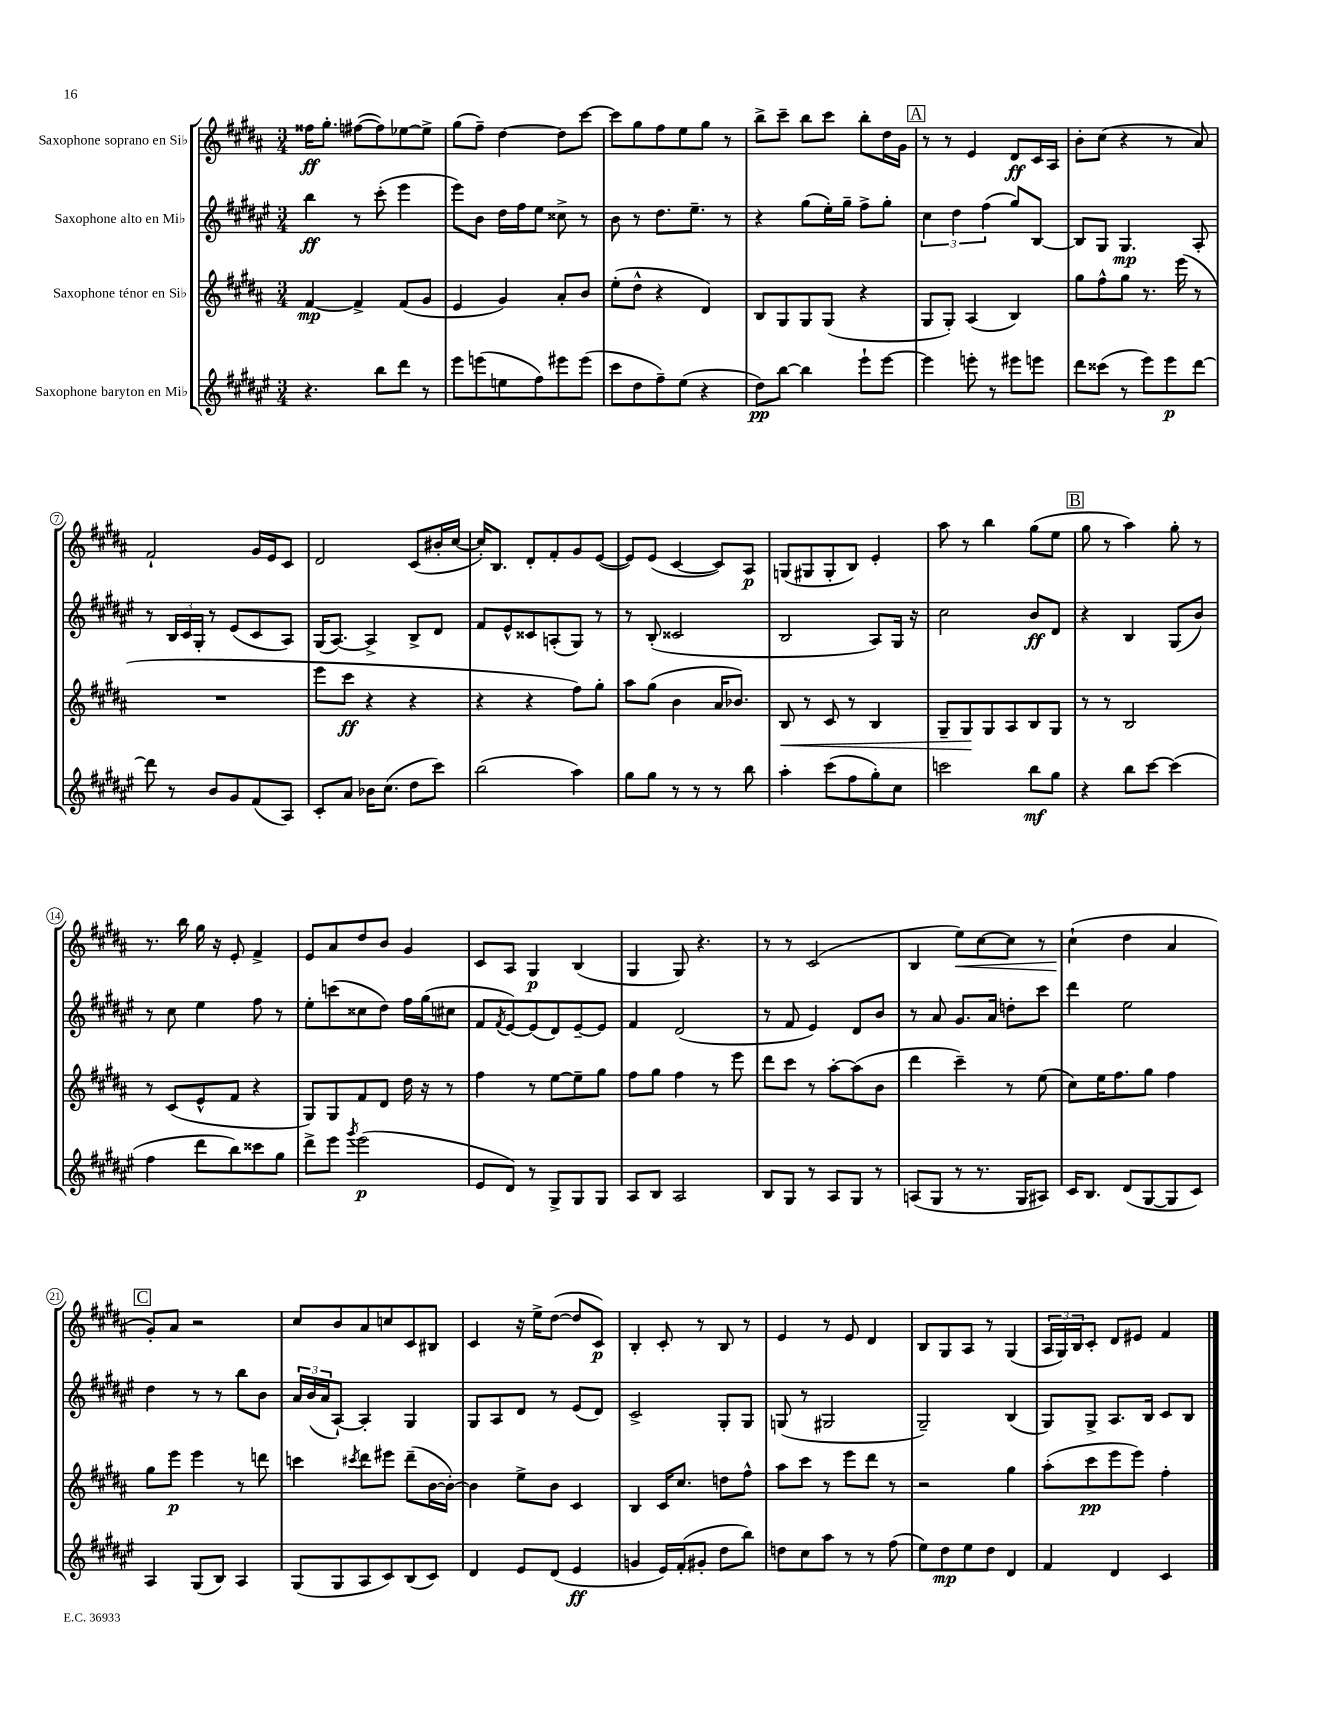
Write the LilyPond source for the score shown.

<<
\new StaffGroup <<
\new Staff = "s0" \with { instrumentName = "Saxophone soprano en Sib" } {
    \clef treble \key b \major \numericTimeSignature \time 3/4
    fisis''16\ff gis''8.-. fis''8~( fis''8) ees''8~ ees''8-> |
    gis''8( fis''8--) dis''4~ dis''8 cis'''8~ |
    cis'''8 gis''8 fis''8 e''8 gis''8 r8 |
    b''8-> cis'''8-- b''8 cis'''8 b''8-. dis''16 gis'16 |
    \mark \markup { \box "A" } r8 r8 e'4 dis'8\ff cis'16 ais16 |
    b'8-. cis''8( r4 r8 ais'8) |
    fis'2-! gis'16 e'16 cis'8 |
    dis'2 cis'8( bis'16-. cis''16~ |
    cis''16-.) b8. dis'8-. fis'8-. gis'8 e'8~( |
    e'8) e'8( cis'4~ cis'8) ais8\p |
    g8( gis8 gis8-. b8) e'4-. |
    ais''8 r8 b''4 gis''8( e''8 |
    \mark \markup { \box "B" } gis''8 r8 ais''4) gis''8-. r8 |
    r8. b''16 gis''16 r16 e'8-. fis'4-> |
    e'8 ais'8 dis''8 b'8 gis'4 |
    cis'8 ais8 gis4\p b4( |
    gis4 gis8) r4. |
    r8 r8 cis'2( |
    b4 e''8\<) cis''8~ cis''8 r8 |
    cis''4-!\!( dis''4 ais'4 |
    \mark \markup { \box "C" } gis'8-.) ais'8 r2 |
    cis''8 b'8 ais'8 c''8 cis'8 bis8 |
    cis'4 r16 e''16-> dis''8~( dis''8 cis'8\p) |
    b4-. cis'8-. r8 b8 r8 |
    e'4 r8 e'8 dis'4 |
    b8 gis8 ais8 r8 gis4( |
    \tuplet 3/2 { ais16 gis16) b16 } cis'8-. dis'8 eis'8 fis'4 \bar "|." |
}
\new Staff = "s1" \with { instrumentName = "Saxophone alto en Mib" } {
    \clef treble \key fis \major \numericTimeSignature \time 3/4
    b''4\ff r8 cis'''8-.( eis'''4 |
    eis'''8) b'8 dis''16 fis''16 eis''8 cisis''8-> r8 |
    b'8 r8 dis''8. eis''8.-- r8 |
    r4 gis''8( eis''16-.) gis''16-- fis''8-> gis''8-. |
    \mark \markup { \box "A" } \tuplet 3/2 { cis''4 dis''4 fis''4( } gis''8) b8~ |
    b8 gis8 gis4.\mp ais8-. |
    r8 \tuplet 3/2 { b16 cis'16 gis16-. } r8 eis'8( cis'8 ais8) |
    gis16( ais8.~) ais4-> b8-> dis'8 |
    fis'8 eis'8-^ cisis'8 a8-.( gis8) r8 |
    r8 b8-.( cisis'2 |
    b2 ais8) gis16 r16 |
    cis''2 b'8\ff dis'8 |
    \mark \markup { \box "B" } r4 b4 gis8( b'8) |
    r8 cis''8 eis''4 fis''8 r8 |
    eis''8-. c'''8( cisis''8 dis''8) fis''16 gis''16( cis''8 |
    fis'8 \acciaccatura { fis'8 } eis'8~) eis'8( dis'8) eis'8~-- eis'8 |
    fis'4 dis'2( |
    r8 fis'8 eis'4) dis'8 b'8 |
    r8 ais'8 gis'8. ais'16 d''8-. cis'''8 |
    dis'''4 eis''2 |
    \mark \markup { \box "C" } dis''4 r8 r8 b''8 b'8 |
    \tuplet 3/2 { ais'16 b'16( ais'16 } ais8~-!) ais4-. gis4 |
    gis8 ais8 dis'8 r8 eis'8( dis'8) |
    cis'2-> gis8-. gis8 |
    g8( r8 gis2 |
    gis2--) b4( |
    gis8) gis8-> ais8. b16 cis'8 b8 \bar "|." |
}
\new Staff = "s2" \with { instrumentName = "Saxophone ténor en Sib" } {
    \clef treble \key b \major \numericTimeSignature \time 3/4
    fis'4~\mp fis'4-> fis'8( gis'8 |
    e'4 gis'4) ais'8-. b'8 |
    e''8-.( dis''8-^ r4 dis'4) |
    b8 gis8 gis8 gis8( r4 |
    \mark \markup { \box "A" } gis8 gis8-.) ais4( b4) |
    gis''8 fis''8-^ gis''8 r8. e'''16( r8 |
    R2. |
    e'''8 cis'''8\ff r4 r4 |
    r4 r4 fis''8) gis''8-. |
    ais''8 gis''8( b'4 ais'16 bes'8.) |
    b8\< r8 cis'8 r8 b4 |
    gis8-- gis8\! gis8 ais8 b8 gis8 |
    \mark \markup { \box "B" } r8 r8 b2 |
    r8 cis'8( e'8-^ fis'8 r4 |
    gis8) gis8 fis'8 dis'8 dis''16 r16 r8 |
    fis''4 r8 e''8~ e''8-- gis''8 |
    fis''8 gis''8 fis''4 r8 e'''8 |
    dis'''8 cis'''8 r8 ais''8~-. ais''8( b'8 |
    dis'''4 cis'''4--) r8 e''8( |
    cis''8) e''16 fis''8. gis''8 fis''4 |
    \mark \markup { \box "C" } gis''8 e'''8\p e'''4 r8 d'''8 |
    c'''4 \acciaccatura { cis'''8 } dis'''8 eis'''8 dis'''8--( b'16~ b'16~-.) |
    b'4 e''8-> b'8 cis'4 |
    b4 cis'16 cis''8. d''8 fis''8-^ |
    ais''8 cis'''8 r8 e'''8 dis'''8 r8 |
    r2 gis''4 |
    ais''8-.( cis'''8\pp e'''8 e'''8) fis''4-. \bar "|." |
}
\new Staff = "s3" \with { instrumentName = "Saxophone baryton en Mib" } {
    \clef treble \key fis \major \numericTimeSignature \time 3/4
    r4. b''8 dis'''8 r8 |
    eis'''8 e'''8( e''8 fis''8) eis'''8 eis'''8( |
    cis'''8 dis''8 fis''8--) eis''8( r4 |
    dis''8\pp) b''8~ b''4 eis'''8-! eis'''8~ |
    \mark \markup { \box "A" } eis'''4 e'''8-. r8 eis'''8 e'''8 |
    dis'''8 cisis'''8( r8 eis'''8) eis'''8\p dis'''8~ |
    dis'''8 r8 b'8 gis'8 fis'8( ais8) |
    cis'8-. ais'8 bes'16 cis''8.( dis''8 cis'''8) |
    b''2( ais''4) |
    gis''8 gis''8 r8 r8 r8 b''8 |
    ais''4-. cis'''8( fis''8 gis''8-.) cis''8 |
    c'''2 b''8\mf gis''8 |
    \mark \markup { \box "B" } r4 b''8 cis'''8~ cis'''4( |
    fis''4 dis'''8 b''8) cisis'''8 gis''8 |
    dis'''8-> eis'''8 \acciaccatura { gis'''8 } eis'''2\p( |
    eis'8 dis'8) r8 gis8-> gis8 gis8 |
    ais8 b8 ais2 |
    b8 gis8 r8 ais8 gis8 r8 |
    a8( gis8 r8 r8. gis16 ais8) |
    cis'16 b8. dis'8( gis8~ gis8 cis'8) |
    \mark \markup { \box "C" } ais4 gis8( b8) ais4 |
    gis8( gis8 ais8 cis'8) b8( cis'8) |
    dis'4 eis'8 dis'8( eis'4\ff |
    g'4 eis'16) fis'16-.( gis'8-. dis''8 b''8) |
    d''8 cis''8 ais''8 r8 r8 fis''8( |
    eis''8) dis''8\mp eis''8 dis''8 dis'4 |
    fis'4 dis'4 cis'4 \bar "|." |
}
>>
>>
\layout { \context { \Score \override BarNumber.stencil = #(make-stencil-circler 0.1 0.3 ly:text-interface::print) } }
